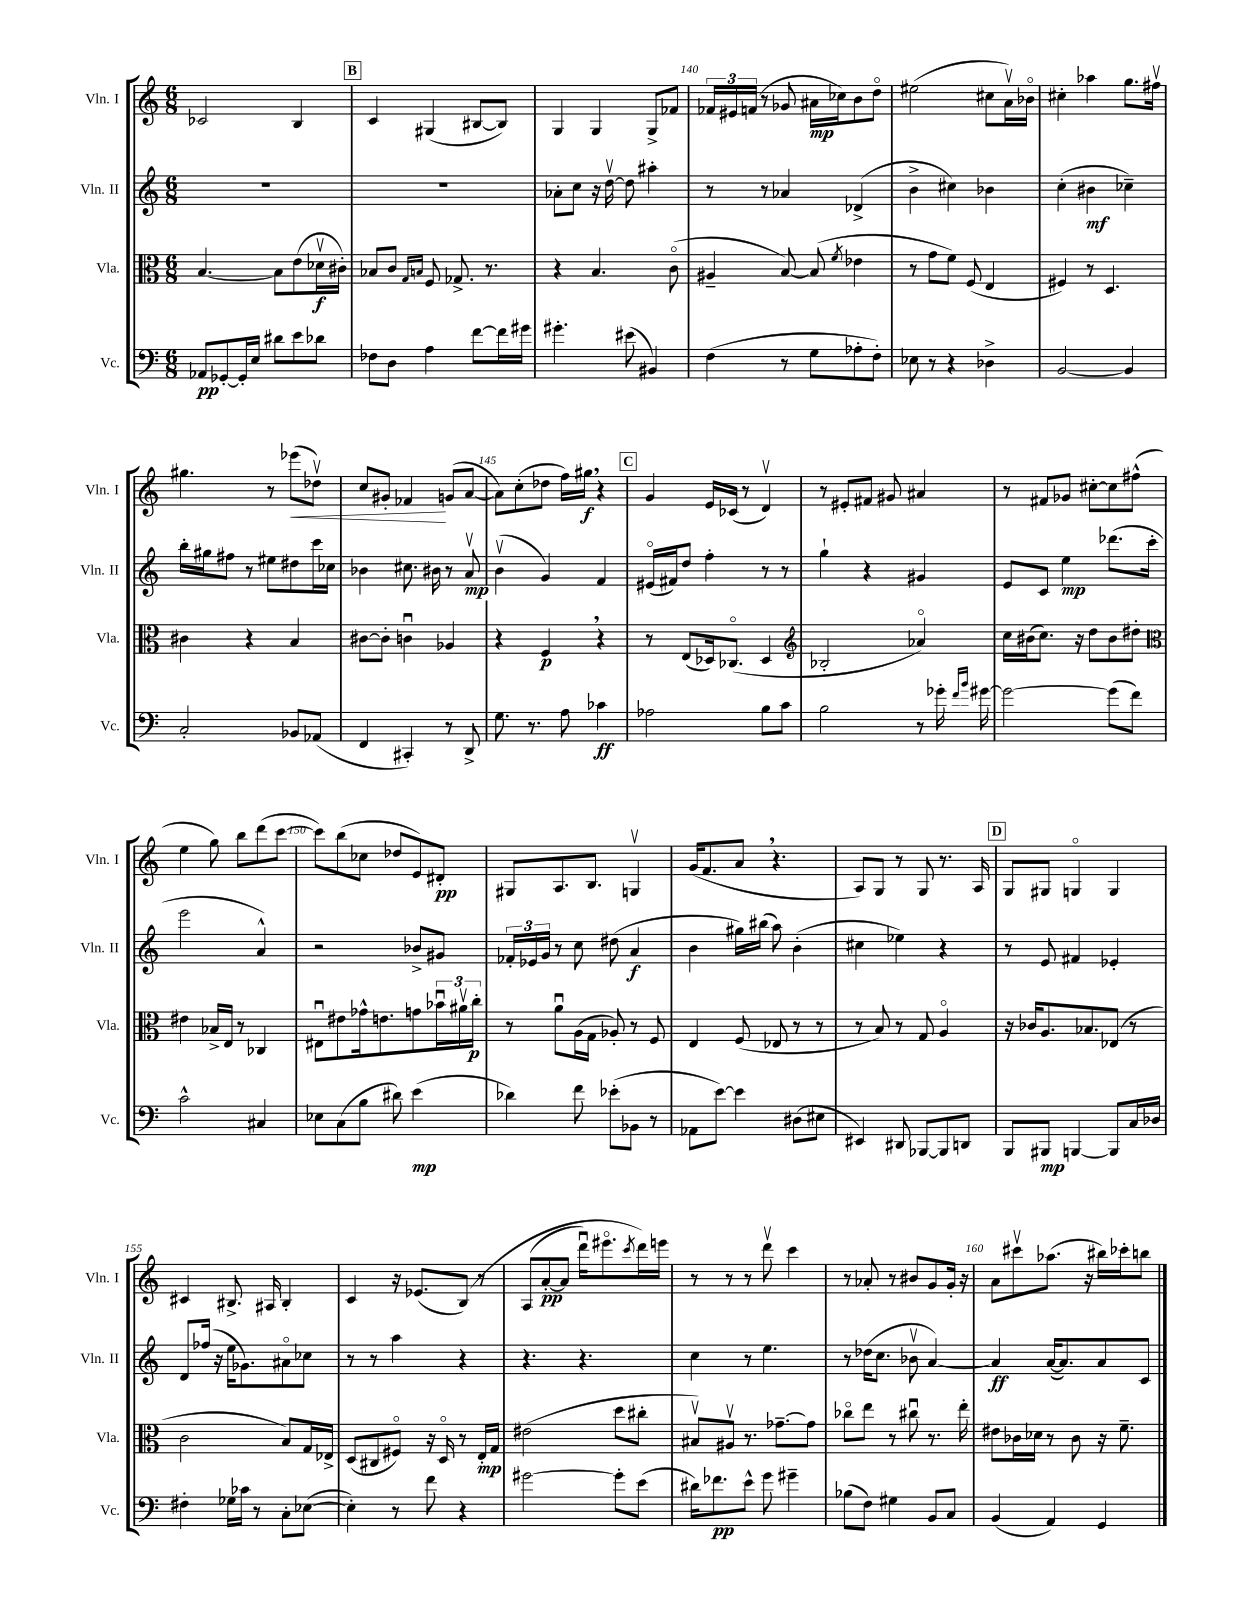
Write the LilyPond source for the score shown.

<<
\new StaffGroup <<
\new Staff = "s0" \with { instrumentName = "Vln. I" shortInstrumentName = "Vln. I" } {
    \clef treble \key c \major \numericTimeSignature \time 6/8
    ces'2 b4 |
    \mark \markup { \box "B" } c'4 gis4( bis8~ bis8) |
    g4 g4 g8-> fes'8 |
    \tuplet 3/2 { fes'16 eis'16 f'16( } r8 ges'8 ais'16\mp ces''16) b'8 d''8\flageolet |
    eis''2( cis''8 a'16\upbow) bes'16\flageolet |
    cis''4-. aes''4 g''8. fis''16\upbow |
    gis''4. r8 ees'''8\<( des''8\upbow) |
    c''8 gis'8-. fes'4\! g'8( a'8~ |
    a'8) c''8-.( des''8 f''16) gis''16\f \breathe r4 |
    \mark \markup { \box "C" } g'4 e'16 ces'16( r8 d'4\upbow) |
    r8 eis'8-. fis'8 gis'8 ais'4 |
    r8 fis'8 ges'8 cis''8~-. cis''8 fis''8-^( |
    e''4 g''8) b''8 d'''8( c'''8~ |
    c'''8) b''8( ces''8 des''8 e'8) dis'8-.\pp |
    gis8 a8. b8. g4\upbow |
    g'16( f'8. a'8 \breathe r4. |
    a8) g8 r8 g8 r8. a16 |
    \mark \markup { \box "D" } g8 gis8 g4\flageolet g4 |
    cis'4 bis8.-> ais16 bis4-. |
    c'4 r16 ees'8.( b8)\( r8 |
    a8( a'8~-.\pp a'8 d'''16\downbow) eis'''8.\flageolet \acciaccatura { c'''8 } d'''16\) e'''16 |
    r8 r8 r8 d'''8\upbow c'''4 |
    r8 aes'8-. r8 bis'8 g'8 g'16-. r16 |
    a'8 cis'''8\upbow aes''8.( r16 bis''16) ces'''16-. b''8 \bar "|." |
}
\new Staff = "s1" \with { instrumentName = "Vln. II" shortInstrumentName = "Vln. II" } {
    \clef treble \key c \major \numericTimeSignature \time 6/8
    R2. |
    \mark \markup { \box "B" } R2. |
    aes'8-. c''8 r16 d''16~\upbow d''8 ais''4-. |
    r8 r8 aes'4 des'4->( |
    b'4-> cis''4) bes'4 |
    c''4-.( bis'4\mf ces''4--) |
    b''16-. gis''16 fis''8 r8 eis''8 dis''8 c'''16 ces''16 |
    bes'4 cis''8. bis'16 r8 a'8\upbow\mp |
    b'4\upbow( g'4) f'4 |
    \mark \markup { \box "C" } eis'16\flageolet( fis'16) d''8 f''4-. r8 r8 |
    g''4-! r4 gis'4 |
    e'8 c'8 e''4\mp des'''8.( c'''16-. |
    e'''2 a'4-^) |
    r2 bes'8-> gis'8 |
    \tuplet 3/2 { fes'16-. ees'16 g'16 } r8 c''8 dis''8( a'4\f |
    b'4 gis''16) bis''16( a''8) b'4-.( |
    cis''4 ees''4) r4 |
    \mark \markup { \box "D" } r8 e'8 fis'4 ees'4-. |
    d'8 fes''16( r16 e''16 ges'8.) ais'8\flageolet ces''8 |
    r8 r8 a''4 r4 |
    r4. r4. |
    c''4 r8 e''4. |
    r8 des''16( c''8. bes'8\upbow a'4~) |
    a'4\ff a'16~( a'8.) a'8 c'8 \bar "|." |
}
\new Staff = "s2" \with { instrumentName = "Vla." shortInstrumentName = "Vla." } {
    \clef alto \key c \major \numericTimeSignature \time 6/8
    b4.~ b8 e'8( des'16\upbow\f cis'16-.) |
    \mark \markup { \box "B" } bes8 c'8 \grace { g16 b16 } f8 ges8.-> r8. |
    r4 b4. c'8\flageolet( |
    ais4-- b8~) b8( \acciaccatura { f'8 } ees'4 |
    r8 g'8 f'8) f8( e4 |
    fis4) r8 d4. |
    cis'4 r4 b4 |
    cis'8~ cis'8-. c'4\downbow aes4 |
    r4 f4\p \breathe r4 |
    \mark \markup { \box "C" } r8 e8( des16) ces8.\flageolet( des4 |
    \clef treble bes2-. aes'4\flageolet) |
    c''16 bis'16( c''8.) r16 d''8 bis'8 dis''8-. |
    \clef alto eis'4 bes16-> e16 r8 ces4 |
    eis8\downbow eis'8 ges'16-^ e'8. g'8 \tuplet 3/2 { bes'16\downbow ais'16\upbow c''16-.\p } |
    r8 a'8\downbow a16( g16 aes8-.) r8 f8 |
    e4 f8( ees8 r8 r8 |
    r8 b8) r8 g8 a4\flageolet |
    \mark \markup { \box "D" } r16 ces'16 a8. bes8. ees8( r8 |
    c'2 b8) g16 ees16-> |
    d8( cis8 fis8\flageolet) r16 d16\flageolet r8 e16-.\mp g16 |
    eis'2( d''8 cis''8-. |
    bis8\upbow) ais8\upbow r8. ges'8.~-- ges'8 |
    ces''8\flageolet e''8 r8 cis''8\downbow r8. e''16-. |
    eis'8 ces'16 des'16 r8 ces'8 r16 f'8.-- \bar "|." |
}
\new Staff = "s3" \with { instrumentName = "Vc." shortInstrumentName = "Vc." } {
    \clef bass \key c \major \numericTimeSignature \time 6/8
    aes,8\pp ges,8~-. ges,16-. e16 dis'8 e'8 des'8 |
    \mark \markup { \box "B" } fes8 d8 a4 f'8~ f'16 gis'16 |
    gis'4.-. eis'8( bis,4) |
    f4( r8 g8 aes8-. f8-.) |
    ees8 r8 r4 des4-> |
    b,2~ b,4 |
    c2-. bes,8 aes,8( |
    f,4 cis,4-.) r8 d,8-> |
    g8. r8. a8 ces'4\ff |
    \mark \markup { \box "C" } aes2 b8 c'8 |
    b2 r8 ges'16-. \grace { f'16 b'16 } gis'16~ |
    gis'2~ gis'8( f'8) |
    c'2-^ cis4 |
    ees8 c8( b8 dis'8) e'4\mp( |
    des'4) f'8 ees'8-.( bes,8 r8 |
    aes,8 e'8~) e'4 dis8( eis8 |
    eis,4) dis,8 bes,,8~ bes,,8 d,8 |
    \mark \markup { \box "D" } b,,8 bis,,8\mp b,,4~ b,,8 c16 des16 |
    fis4-. ges16 ces'16 r8 c8-. ees8~( |
    ees4-.) r8 f'8 r4 |
    gis'2~ gis'8-. e'8( |
    dis'16) fes'8.\pp e'8-^ g'8 gis'4-- |
    bes8( f8) gis4 b,8 c8 |
    b,4( a,4) g,4 \bar "|." |
}
>>
>>
\layout { \context { \Score currentBarNumber = #137 \override BarNumber.break-visibility = ##(#f #t #t) barNumberVisibility = #(every-nth-bar-number-visible 5) } }
